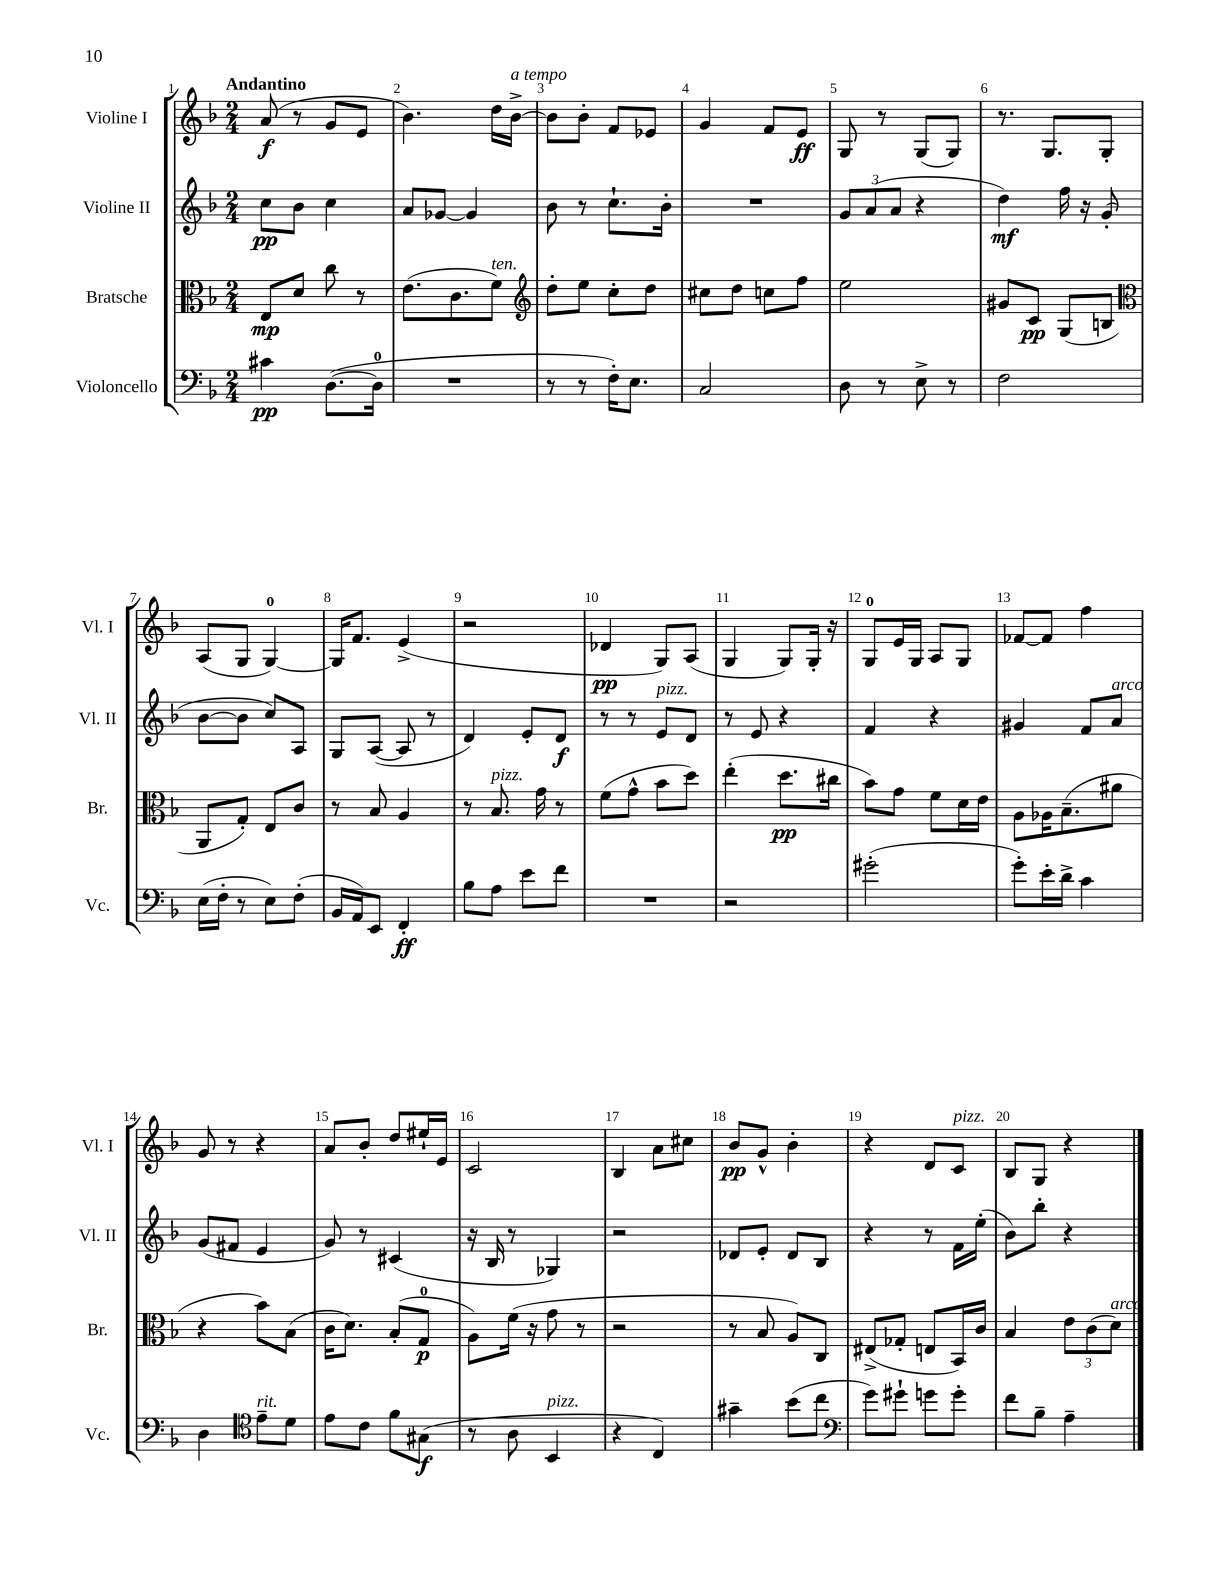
<<
\new StaffGroup <<
\new Staff = "s0" \with { instrumentName = "Violine I" shortInstrumentName = "Vl. I" } {
    \clef treble \key f \major \numericTimeSignature \time 2/4 \tempo "Andantino"
    a'8\f( r8 g'8 e'8 |
    bes'4.) d''16 bes'16~->^\markup { \italic "a tempo" } |
    bes'8 bes'8-. f'8 ees'8 |
    g'4 f'8 e'8\ff |
    g8 r8 g8( g8) |
    r8. g8. g8-. |
    a8( g8 g4-0~) |
    g16 f'8. e'4->( |
    r2 |
    des'4\pp g8) a8( |
    g4 g8) g16-. r16 |
    g8-0 e'16 g16 a8 g8 |
    fes'8~ fes'8 f''4 |
    g'8 r8 r4 |
    a'8 bes'8-. d''8 eis''16-! e'16 |
    c'2 |
    bes4 a'8 cis''8 |
    bes'8\pp g'8-^ bes'4-. |
    r4 d'8 c'8^\markup { \italic "pizz." } |
    bes8 g8 r4 \bar "|." |
}
\new Staff = "s1" \with { instrumentName = "Violine II" shortInstrumentName = "Vl. II" } {
    \clef treble \key f \major \numericTimeSignature \time 2/4
    c''8\pp bes'8 c''4 |
    a'8 ges'8~ ges'4 |
    bes'8 r8 c''8.-! bes'16-. |
    R2 |
    \tuplet 3/2 { g'8 a'8( a'8 } r4 |
    d''4\mf) f''16 r16 g'8-.( |
    bes'8~ bes'8 c''8) a8 |
    g8 a8~( a8 r8 |
    d'4) e'8-. d'8\f |
    r8 r8 e'8^\markup { \italic "pizz." } d'8 |
    r8 e'8 r4 |
    f'4 r4 |
    gis'4 f'8 a'8^\markup { \italic "arco" } |
    g'8( fis'8 e'4 |
    g'8) r8 cis'4( |
    r16 bes16 r8 ges4) |
    r2 |
    des'8 e'8-. des'8 bes8 |
    r4 r8 f'16 e''16-.( |
    bes'8) bes''8-. r4 \bar "|." |
}
\new Staff = "s2" \with { instrumentName = "Bratsche" shortInstrumentName = "Br." } {
    \clef alto \key f \major \numericTimeSignature \time 2/4
    e8\mp d'8 c''8 r8 |
    e'8.( c'8. f'8^\markup { \italic "ten." }) |
    \clef treble d''8-. e''8 c''8-. d''8 |
    cis''8 d''8 c''8 f''8 |
    e''2 |
    gis'8 c'8\pp g8( b8 |
    \clef alto a,8 g8-.) e8 c'8 |
    r8 bes8 a4 |
    r8 bes8.^\markup { \italic "pizz." } g'16 r8 |
    f'8( g'8-^ bes'8 d''8) |
    e''4-.( d''8.\pp cis''16 |
    bes'8) g'8 f'8 d'16 e'16 |
    a8 aes16 bes8.--( ais'8 |
    r4 bes'8) bes8( |
    c'16 d'8.) bes8-.( g8-0\p |
    a8) f'16( r16 g'8 r8 |
    r2 |
    r8 bes8 a8) c8 |
    eis8->( ges8-. e8 bes,16) c'16 |
    bes4 \tuplet 3/2 { e'8 c'8( d'8^\markup { \italic "arco" }) } \bar "|." |
}
\new Staff = "s3" \with { instrumentName = "Violoncello" shortInstrumentName = "Vc." } {
    \clef bass \key f \major \numericTimeSignature \time 2/4
    cis'4\pp d8.~( d16-0 |
    R2 |
    r8 r8 f16-.) e8. |
    c2 |
    d8 r8 e8-> r8 |
    f2 |
    e16( f16-. r8 e8) f8-.( |
    bes,16 a,16) e,8 f,4-.\ff |
    bes8 a8 e'8 f'8 |
    R2 |
    r2 |
    gis'2-.( |
    g'8-.) e'16-. d'16-> c'4 |
    d4 \clef tenor e'8--^\markup { \italic "rit." } d'8 |
    e'8 c'8 f'8 gis8\f( |
    r8 a8 bes,4^\markup { \italic "pizz." } |
    r4 c4) |
    gis'4-- bes'8( c''8 |
    \clef bass g'8) gis'8-! g'8 g'8-. |
    f'8 bes8-- a4-- \bar "|." |
}
>>
>>
\layout { \context { \Score \override BarNumber.break-visibility = ##(#f #t #t) barNumberVisibility = #all-bar-numbers-visible } }
